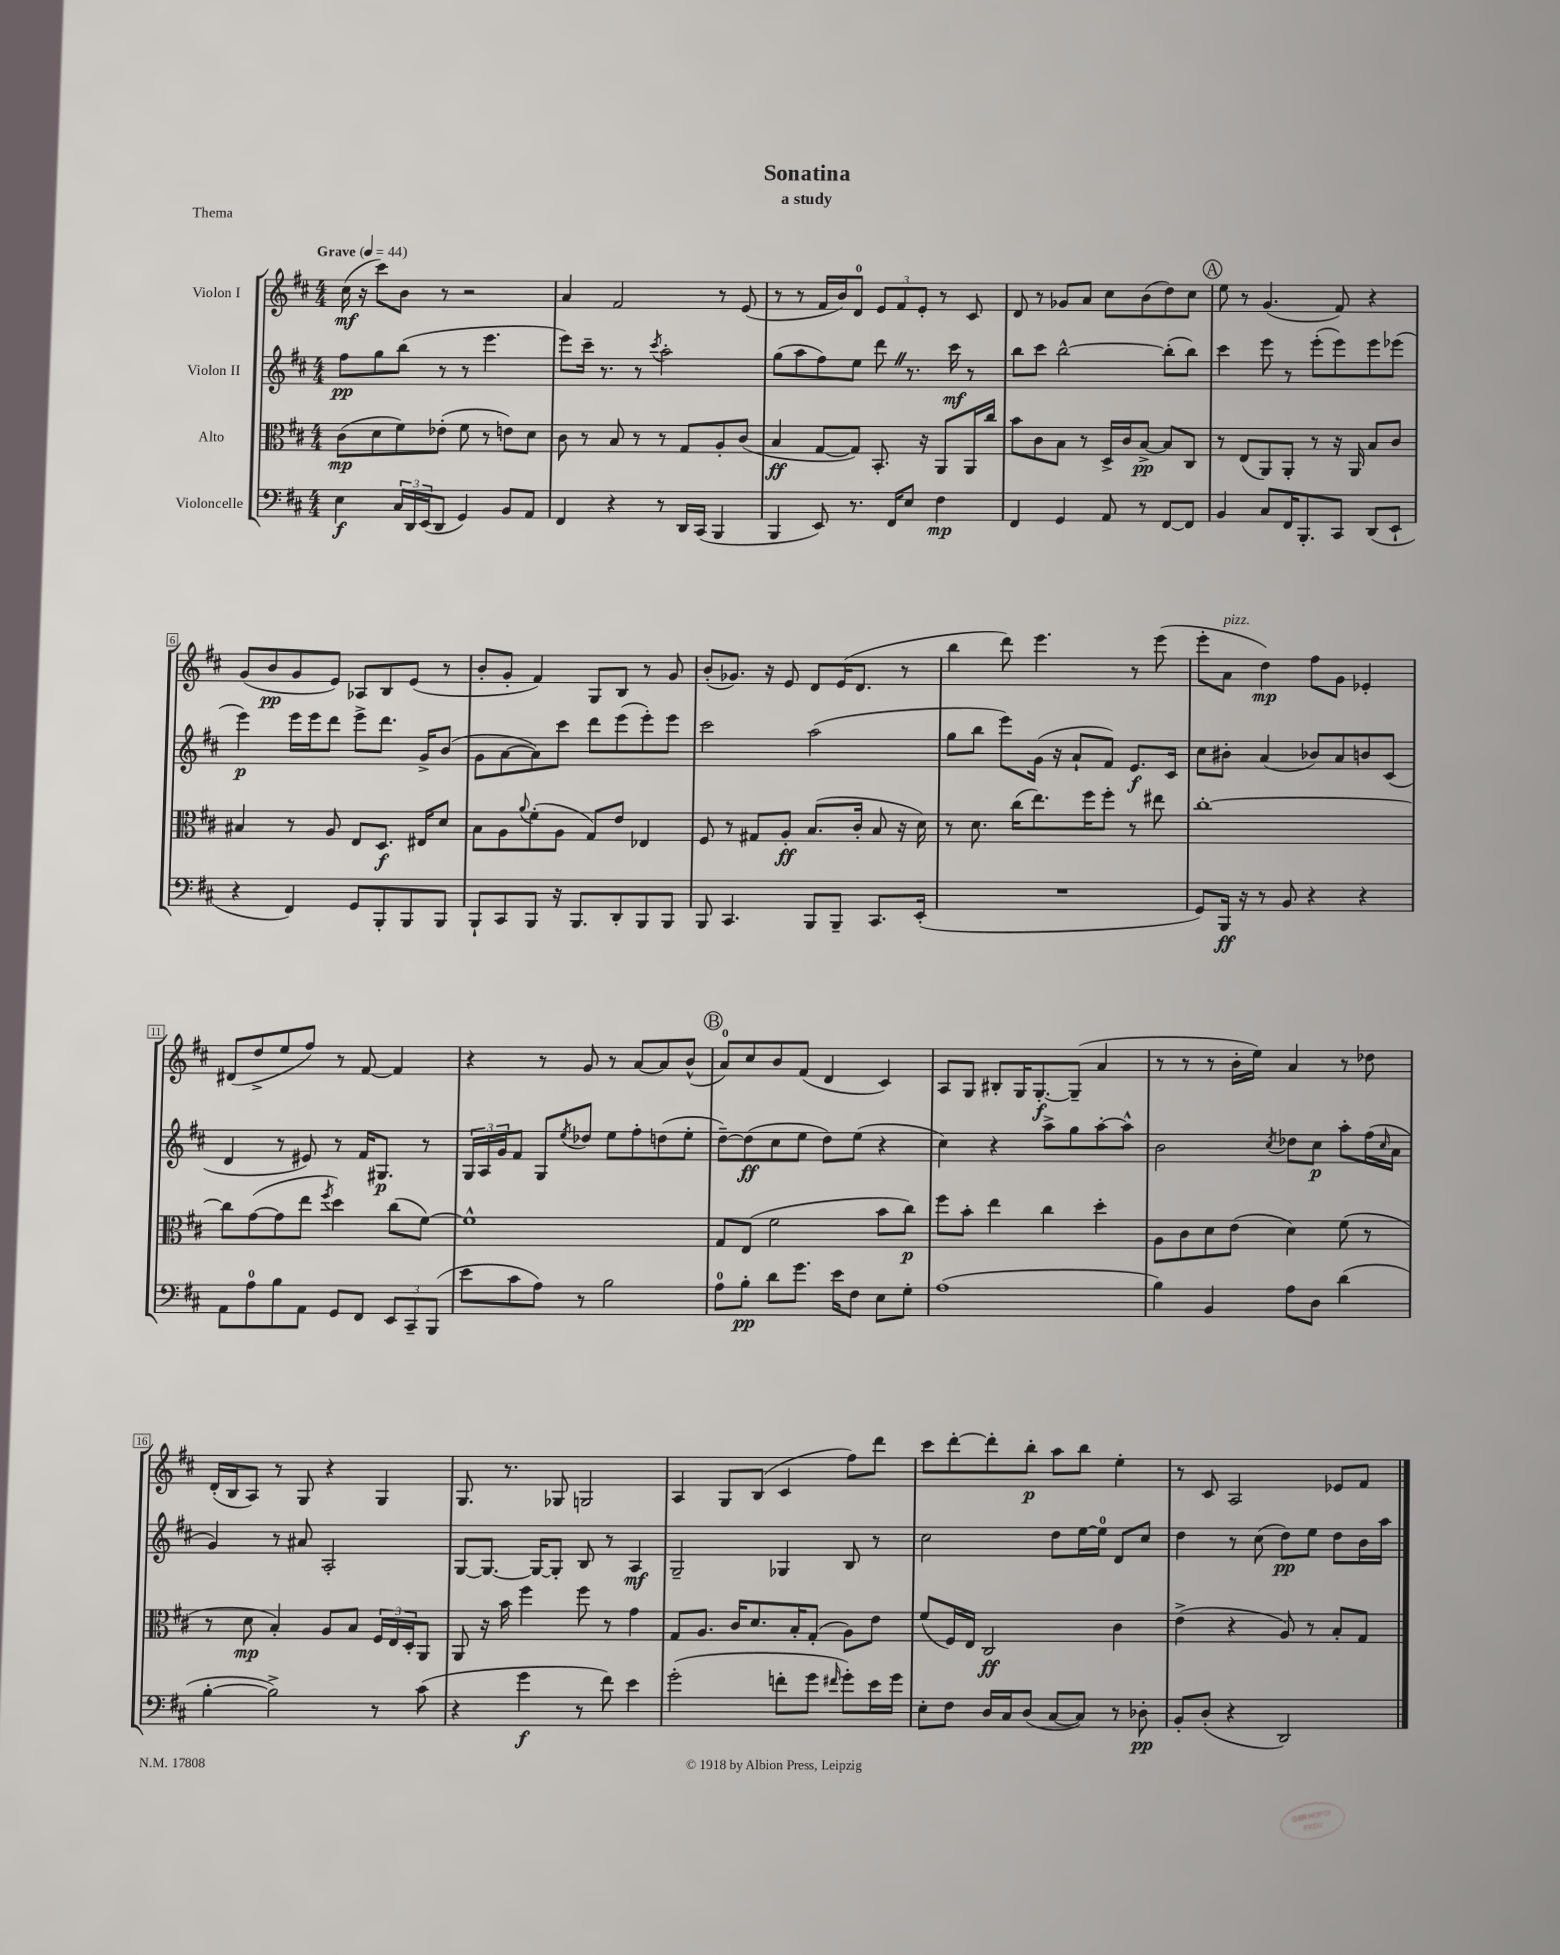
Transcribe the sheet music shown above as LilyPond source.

\header { title = "Sonatina" subtitle = "a study" piece = "Thema" }
<<
\new StaffGroup <<
\new Staff = "s0" \with { instrumentName = "Violon I" } {
    \clef treble \key d \major \numericTimeSignature \time 4/4 \tempo "Grave" 4 = 44
    cis''16\mf( r16 cis'''8) b'8 r8 r2 |
    a'4 fis'2 r8 e'8( |
    r8 r8 fis'16 b'16) d'8-0 \tuplet 3/2 { e'8 fis'8 e'8-. } r8 cis'8 |
    d'8 r8 ges'8 a'8 cis''8 b'8( d''8) cis''8 |
    \mark \markup { \circle "A" } e''8 r8 g'4.( fis'8) r4 |
    g'8( b'8\pp g'8 e'8) aes8 b8 e'8( r8 |
    b'8-. g'8-. fis'4) g8 b8 r8 g'8 |
    b'8-.( ges'8.) r16 e'8 d'8 e'16( d'8. r8 |
    b''4 d'''8) e'''4. r8 e'''8( |
    e'''8-. a'8^\markup { \italic "pizz." } d''4\mp) fis''8 g'8 ees'4-. |
    dis'8( d''8-> e''8 fis''8) r8 fis'8~ fis'4 |
    r4 r8 g'8 r8 a'8~ a'8 b'8-^( |
    \mark \markup { \circle "B" } a'8-0) cis''8 b'8 fis'8( d'4 cis'4) |
    a8 g8 bis8-. g16 g8.~-.\f g8--( a'4 |
    r8 r8 r8 b'16-. e''16) a'4 r8 des''8 |
    d'16-.( b16 a8) r8 g8 r4 g4 |
    g8. r8. ges8 g2 |
    a4 g8 b8( cis'4 fis''8) d'''8 |
    cis'''8 d'''8~-. d'''8-. b''8-.\p a''8 b''8 e''4-. |
    r8 cis'8 a2 ees'8 fis'8 \bar "|." |
}
\new Staff = "s1" \with { instrumentName = "Violon II" } {
    \clef treble \key d \major \numericTimeSignature \time 4/4
    fis''8\pp g''8 b''8( r8 r8 e'''4. |
    e'''8) cis'''16-- r8. r8 \acciaccatura { cis'''8 } a''2-. |
    g''8( a''8 fis''8) e''8 d'''8 \once \override BreathingSign.text = \markup { \musicglyph "scripts.caesura.straight" } \breathe r8. cis'''16\mf r8 |
    b''8 cis'''8 b''2~-^ b''8-.( b''8) |
    \mark \markup { \circle "A" } cis'''4 e'''8 r8 e'''8-.( e'''8) e'''8 ees'''8( |
    e'''4\p) e'''16 e'''16 d'''8 e'''8-> d'''8. g'16-> b'8( |
    g'8 a'8~ a'8) cis'''8 d'''8 e'''8( e'''8-.) e'''8 |
    cis'''2 a''2( |
    g''8 b''8 e'''8) g'16( r16 a'8-! fis'8) e'8.\f cis'16 |
    cis''8 bis'8-. a'4( bes'8) a'8 b'8 cis'8( |
    d'4 r8 eis'8) r8 fis'16 gis8.\p r8 |
    \tuplet 3/2 { g16 a16 g'16 } fis'8 g8 \acciaccatura { e''8 } des''8 e''8 fis''8-. d''8( e''8-. |
    \mark \markup { \circle "B" } d''8~--) d''8\ff( cis''8 e''8 d''8) e''8( r4 |
    cis''4) r4 a''8-> g''8 a''8~-. a''8-^ |
    b'2 \acciaccatura { cis''8 } des''8 cis''8\p a''8-. fis''16( \grace { cis''16 } a'16 |
    g'4) r8 ais'8 a2-. |
    g8~ g8.~ g16~ g8-. b8 r8 a4\mf |
    g2-- ges4 b8 r8 |
    cis''2 d''8 e''16~ e''16-0 d'8 cis''8 |
    d''4 r8 cis''8( d''8\pp) e''8 d''8 b'16 a''16 \bar "|." |
}
\new Staff = "s2" \with { instrumentName = "Alto" } {
    \clef alto \key d \major \numericTimeSignature \time 4/4
    cis'8\mp( d'8 fis'8) ees'8-.( fis'8 r8 e'8) d'8 |
    cis'8 r8 b8 r8 r8 g8 a8-. cis'8( |
    b4\ff g8~ g8) b,8.-. r16 a,8 a,16 cis''16 |
    b'8 cis'8 b8 r8 d16-> cis'16 b8~->\pp b8 cis8 |
    \mark \markup { \circle "A" } r8 e8( a,8) a,8-. r8 r16 a,16 b8 cis'8 |
    bis4 r8 a8 e8 d8.\f eis16 d'8 |
    b8 a8 \appoggiatura { a'8 } fis'8-.( a8 g8) e'8 ees4 |
    fis8 r8 gis8 a8-.\ff b8.( cis'16-. b8 r16 d'16) |
    r8 d'8. cis''16( e''8.) fis''16 fis''8-. r8 eis''8 |
    cis''1~-. |
    cis''8 g'8~( g'8 e''8 \acciaccatura { fis''8 } d''4) cis''8( fis'8~) |
    fis'1-^ |
    \mark \markup { \circle "B" } g8 e8( fis'2 b'8 cis''8\p) |
    fis''8 b'8-. e''4 cis''4 d''4-. |
    a8 cis'8 d'8 e'8( d'4) fis'8( r8 |
    r8 d'8\mp b4-.) a8 b8 \tuplet 3/2 { fis16 e16 d16-. } a,8 |
    a,8 r16 b'16 fis''4 fis''8 r8 g'4 |
    g8 a8. cis'16 d'8. b16-. g8-.( a8) e'8 |
    fis'8( fis16) e16 cis2\ff cis'4 |
    e'4->( r4 a8) r8 b8-. g8 \bar "|." |
}
\new Staff = "s3" \with { instrumentName = "Violoncelle" } {
    \clef bass \key d \major \numericTimeSignature \time 4/4
    e4\f \tuplet 3/2 { cis16 d,16 e,16( } d,8 g,4) b,8 a,8 |
    fis,4 r4 r8 d,16 cis,16( b,,4 |
    b,,4 e,8) r8. fis,16 e8 fis4\mp |
    fis,4 g,4 a,8 r8 fis,8~ fis,8 |
    \mark \markup { \circle "A" } b,4 cis8 fis,16 b,,8.-. cis,8 d,8( e,8-! |
    r4 fis,4) g,8 b,,8-. b,,8 b,,8 |
    b,,8-! cis,8 b,,8 r16 b,,8. d,8-. b,,8 b,,8 |
    b,,8 cis,4. b,,8 b,,8-- cis,8. e,16-.( |
    R1 |
    g,8) b,,16\ff r16 r8 b,8 r4 r4 |
    a,8 a8-0 b8 a,8 g,8 fis,8 \tuplet 3/2 { e,8 cis,8-- b,,8( } |
    e'8 cis'8 a8) r8 b2 |
    \mark \markup { \circle "B" } a8-0 b8-.\pp d'8 g'8. e'16 fis8 e8 g8-. |
    a1( |
    b4) b,4 a8 d8 d'4( |
    b4~-. b2->) r8 cis'8( |
    r4 g'4\f r8 fis'8) e'4 |
    g'2-.( f'8-. g'8 \grace { fis'16 } g'8-.) e'16 g'16 |
    e8-. fis8 d16 cis16 d8( cis8~ cis8) r8 des8-.\pp |
    b,8-. d8-.( r4 d,2) \bar "|." |
}
>>
>>
\layout { \context { \Score \override BarNumber.stencil = #(make-stencil-boxer 0.1 0.3 ly:text-interface::print) } }
